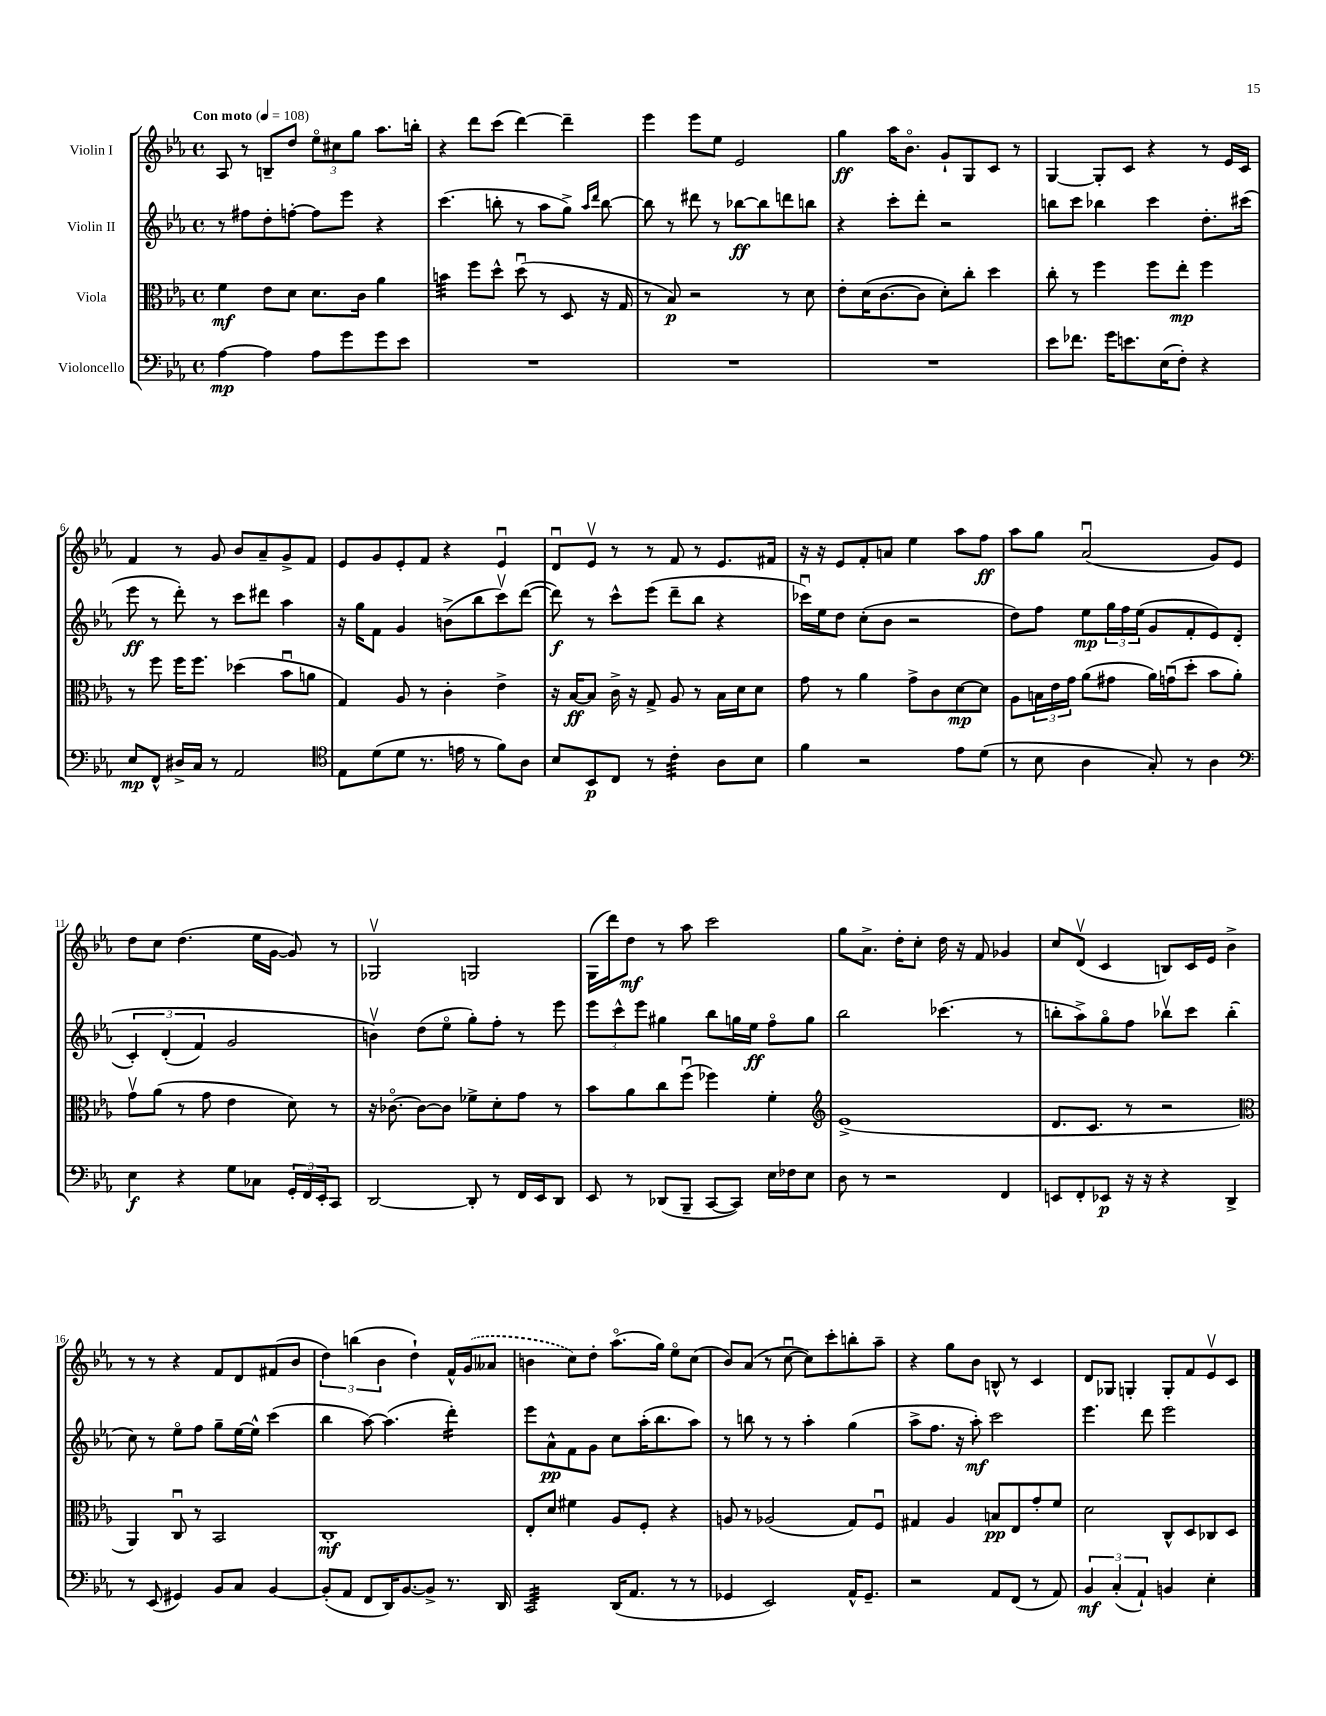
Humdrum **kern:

**kern	**kern	**kern	**kern
*staff4	*staff3	*staff2	*staff1
*clefF4	*clefC3	*clefG2	*clefG2
*k[b-e-a-]	*k[b-e-a-]	*k[b-e-a-]	*k[b-e-a-]
*M4/4	*M4/4	*M4/4	*M4/4
*met(c)	*met(c)	*met(c)	*met(c)
*MM108	*MM108	*MM108	*MM108
[4A-	4f	8r	8A-
.	.	8ff#	8r
4A-]	8e-	8dd'	8B~
.	8d	[8ff'	8dd
8A-	8.d	8ff]	12ee-o
.	.	.	12cc#
8g	.	8eee-	.
.	.	.	12gg
.	16c	.	.
8g	4a-	4r	8.aa-
8e-	.	.	.
.	.	.	16bb'
=	=	=	=
1r	4b	(4.ccc	4r
.	8ff	.	8ddd
.	8dd^^	8bb'	(8ccc
.	(8ddu	8r	[4ddd)
.	8r	8aa-	.
.	8D	8gg^)	4ddd~]
.	.	16qqaa-	.
.	.	16qqddd	.
.	16r	[8bb	.
.	16G	.	.
=	=	=	=
1r	8r	8bb]	4eee-
.	8B-)	8r	.
.	2r	8ddd#	8eee-
.	.	8r	8ee-
.	.	[8bb-	2e-
.	.	8bb-]	.
.	8r	8ddd	.
.	8d	8bb	.
=	=	=	=
1r	8e-'	4r	4gg
.	(16d	.	.
.	[8.c	.	.
.	.	8ccc'	16aa-
.	.	.	8.b-o
.	8c]	8ddd'	.
.	8d')	2r	8g`
.	8cc'	.	8G
.	4dd	.	8c
.	.	.	8r
=	=	=	=
8e-	8cc'	8bb	[4G
8.f-	8r	8ccc	.
.	4ff	4bb-	8G']
16g	.	.	.
8.e	.	.	8c
.	8ff	4ccc	4r
(16E-	.	.	.
8F')	8ee-'	.	.
4r	4ff	8.dd'	8r
.	.	.	16e-
.	.	(16ccc#	16c
=	=	=	=
8E-	8r	8eee-	4f
8FF^^	8ff	8r	.
16D#^	16ff	8ddd')	8r
16C	8.ff	.	.
8r	.	8r	8g
2AA-	(4dd-	8ccc	8b-
.	.	8ddd#	8a-~
.	8b-u	4aa-	8g^
.	8a	.	8f
=	=	=	=
*clefC4	*	*	*
8E-	4G)	16r	8e-
.	.	16gg	.
(8d	.	8f	8g
8d	8A-	4g	8e-'
8.r	8r	.	8f
.	4c'	(8b^	4r
16e	.	.	.
8r	.	8bb-	.
8f)	4e-^	8cccv)	4e-u
8A-	.	([8ddd	.
=	=	=	=
8B-	16r	8ddd])	8du
.	[16B-	.	.
8BB-	8B-]	8r	8e-v
8C	16c^	8ccc^^	8r
.	16r	.	.
8r	8G^	(8eee-	8r
4c'	8A-	8ddd~	8f
.	8r	8bb-	8r
8A-	16B-	4r	8.e-
.	16d	.	.
8B-	8d	.	.
.	.	.	16f#
=	=	=	=
4f	8g	16ccc-u)	16r
.	.	16ee-	16r
.	8r	8dd	8e-
2r	4a-	(8cc'	8f'
.	.	8b-	8a
.	8g^	2r	4ee-
.	8c	.	.
8e-	[8d	.	8aa-
(8d	8d]	.	8ff
=	=	=	=
8r	8A-	8dd)	8aa-
8B-	24B	8ff	8gg
.	24e-	.	.
.	24g	.	.
4A-	(8a-	8ee-	(2a-u
.	8g#	24gg	.
.	.	24ff	.
.	.	(24ee-	.
8G')	16a-)	8g	.
.	(16gu	.	.
8r	8dd'	8f'	.
4A-	8b-	8e-)	8g)
.	8a-')	&((8d	8e-
=	=	=	=
*clefF4	*	*	*
4E-	8gv	6c')	8dd
.	(8a-	.	8cc
.	.	(6d'	.
4r	8r	.	(4.dd
.	.	6f)	.
.	8g	.	.
8G	4e-	2g	.
8C-	.	.	16ee-
.	.	.	[16g
24GG'	8d)	.	8g])
24FF	.	.	.
24EE-'	.	.	.
8CC	8r	.	8r
=	=	=	=
[2DD	16r	4bv&)	2G-v
.	[8.c-o	.	.
.	8c-_	(8dd	.
.	8c-]	8ee-o	.
8DD']	8f-^	8gg')	2G
8r	8d'	8ff'	.
16FF	8g	8r	.
16EE-	.	.	.
8DD	8r	8eee-	.
=	=	=	=
8EE-	8b-	12eee-	(16G
.	.	.	16ddd)
.	.	12ccc^^	.
8r	8a-	.	8dd
.	.	12eee-	.
(8DD-	8cc	4gg#	8r
8BBB-~	(8ffu	.	8aa-
[8CC	4ff-)	8bb-	2ccc
8CC])	.	16gg	.
.	.	16ee-	.
16E-	4f'	8ffo	.
16F-	.	.	.
8E-	.	8gg	.
=	=	=	=
*	*clefG2	*	*
8D	(1e-^	2bb-	8gg
8r	.	.	8.a-^
2r	.	.	.
.	.	.	16dd'
.	.	.	8cc'
.	.	(4.ccc-	16dd
.	.	.	16r
.	.	.	8f
4FF	.	.	4g-
.	.	8r	.
=	=	=	=
8EE	8.d	8bb'	8cc
8FF'	.	8aa-^)	(8dv
.	8.c	.	.
8EE-	.	8ggo	4c
16r	8r	8ff	.
16r	.	.	.
4r	2r	8bb-v	8B)
.	.	8ccc	16c
.	.	.	16e-
4DD^	.	(4bb-'	4b-^
=	=	=	=
*	*clefC3	*	*
8r	4AA-)	8cc)	8r
(8EE-	.	8r	8r
4GG#)	8Cu	8ee-o	4r
.	8r	8ff	.
8BB-	2BB-	8gg~	8f
8C	.	[16ee-	8d
.	.	16ee-^^]	.
[4BB-	.	(4ccc	(8f#
.	.	.	8b-
=	=	=	=
(8BB-']	1C'	4bb-	6dd)
8AA-	.	.	.
.	.	.	(6bb
8FF	.	[8aa-)	.
.	.	.	6b-
16DD)	.	(4.aa-]	.
[8.BB-	.	.	.
.	.	.	4dd`)
8BB-^]	.	.	.
8.r	.	4ddd')	16f^^
.	.	.	(16g
.	.	.	8a--
16DD	.	.	.
=	=	=	=
2CC	8E-'	8eee-	4b
.	8d	8a-^^	.
.	4f#	8f	8cc)
.	.	8g	8dd'
(16DD	8A-	8cc	(8.aa-o
8.AA-	.	.	.
.	8F'	(16aa-'	.
.	.	8.bb-	16gg)
8r	4r	.	8ee-o
8r	.	8aa-)	(8cc
=	=	=	=
4GG-	8A	8r	8b-)
.	8r	8bb	(8a-
2EE-)	(2A-	8r	8r
.	.	8r	[8ccu
.	.	4aa-'	8cc])
.	.	.	8ccc'
16AA-^^	8G)	(4gg	8bb'
8.GG-~	.	.	.
.	8Fu	.	8aa-~
=	=	=	=
2r	4G#	8aa-^	4r
.	.	8.ff	.
.	4A-	.	8gg
.	.	16r	.
.	.	8aa-')	8b-
8AA-	8B	2ccc	8B^^
(8FF	8E-	.	8r
8r	8g'	.	4c
8AA-)	8f	.	.
=	=	=	=
6BB-	2d	4.eee-	8d
.	.	.	8G-
(6C'	.	.	.
.	.	.	4G'
6AA-`)	.	.	.
.	.	8ddd	.
4BB	8C^^	2eee-	8G'
.	8D	.	8f
4E-'	8C-	.	8e-v
.	8D	.	8c
==	==	==	==
*-	*-	*-	*-
